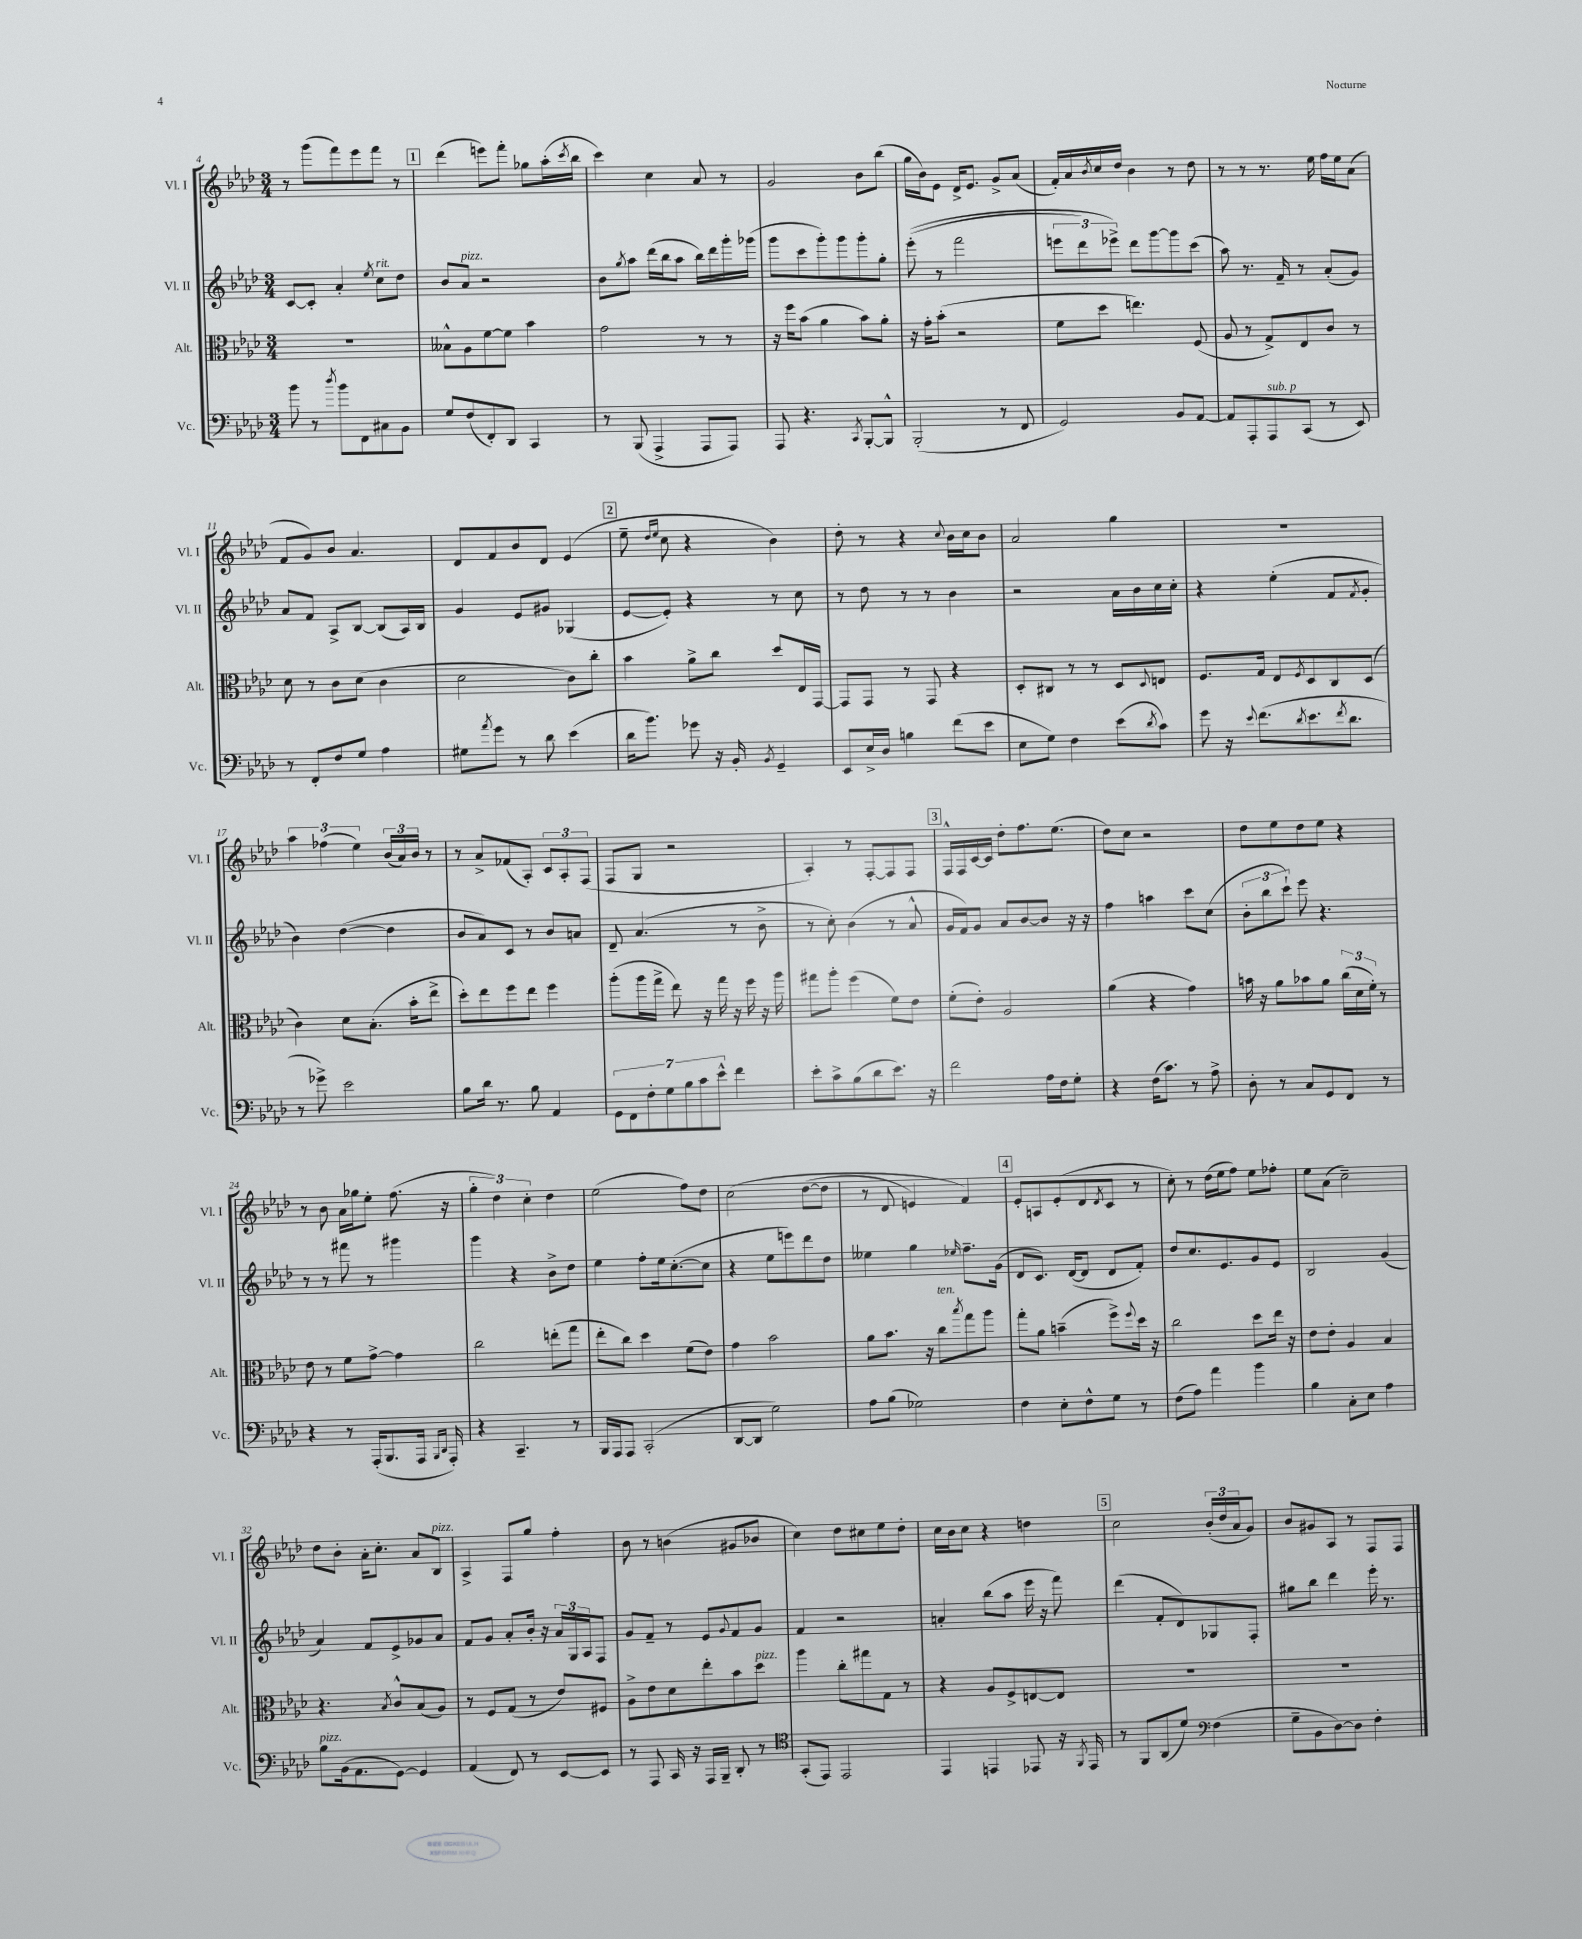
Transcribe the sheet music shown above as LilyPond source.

<<
\new StaffGroup <<
\new Staff = "s0" \with { instrumentName = "Vl. I" shortInstrumentName = "Vl. I" } {
    \clef treble \key aes \major \numericTimeSignature \time 3/4
    r8 g'''8( f'''8) ees'''8 f'''8 r8 |
    \mark \markup { \box "1" } des'''4( e'''8) f'''8-. ges''8 aes''16-.( \acciaccatura { c'''8 } bes''16 |
    c'''4) c''4 aes'8 r8 |
    g'2 bes'8 bes''8( |
    g''16 bes'16) ees'8 des'16-> ees'8. g'8-> aes'8( |
    f'16-.) aes'16 \acciaccatura { bes'8 } c''16 des''16 bes'4 r8 des''8 |
    r8 r8 r8. ees''16 f''16 ees''16 aes'8( |
    f'8 g'8) bes'8 aes'4. |
    des'8 f'8 bes'8 des'8 ees'4( |
    \mark \markup { \box "2" } ees''8-- \grace { des''16 ees''16 } c''8 r4 bes'4) |
    des''8-. r8 r4 \appoggiatura { c''8 } bes'16 c''16 bes'8 |
    aes'2 g''4 |
    R2. |
    \tuplet 3/2 { aes''4 fes''4( ees''4) } \tuplet 3/2 { bes'16( aes'16) bes'16 } r8 |
    r8 aes'8-> fes'8( aes8-.) \tuplet 3/2 { c'8 aes8-. f8( } |
    f8 g8 r2 |
    aes4-.) r8 f8~-. f8 f8 |
    \mark \markup { \box "3" } f16-^ f16 c'16~ c'16 des''8-. f''8. ees''8.( |
    des''8) c''8 r2 |
    des''8 ees''8 des''8 ees''8 r4 |
    r8 bes'8 aes'16 ges''16 ees''8-. f''8.( r16 |
    \tuplet 3/2 { g''4-. des''4) c''4-. } des''4 |
    ees''2( f''8) des''8 |
    c''2\( des''8~( des''8 |
    r8 des'8 e'4) f'4\) |
    \mark \markup { \box "4" } ees'8-. a8 ees'8-.( des'8 \acciaccatura { des'8 } c'8 r8 |
    c''8-.) r8 des''16( ees''16 f''8) ees''8 fes''8-. |
    ees''8 aes'8( c''2--) |
    des''8 bes'8-. aes'16-. c''8.-. aes'8 bes8^\markup { \italic "pizz." } |
    aes4-> f8 g''8 f''4-. |
    bes'8 r8 b'4( gis'8 bes'8 |
    c''4) des''8 cis''8 ees''8 des''8-. |
    c''16 bes'16 c''8 r4 d''4 |
    \mark \markup { \box "5" } c''2 \tuplet 3/2 { bes'16-.( des''16 aes'16 } g'8) |
    bes'8 gis'8 aes8 r8 f8 f8 \bar "|." |
}
\new Staff = "s1" \with { instrumentName = "Vl. II" shortInstrumentName = "Vl. II" } {
    \clef treble \key aes \major \numericTimeSignature \time 3/4
    c'8~ c'8-. aes'4-. \acciaccatura { ees''8 } c''8^\markup { \italic "rit." } des''8 |
    \mark \markup { \box "1" } bes'8 aes'8^\markup { \italic "pizz." } r2 |
    bes'8 \acciaccatura { g''8 } aes''8 des'''16( bes''16 aes''8 bes''16) des'''16 g'''16-. ges'''16( |
    g'''8 c'''8 g'''8-.) g'''8 g'''8-. g''8-. |
    ees'''8-.(\( r8 f'''2 |
    \tuplet 3/2 { e'''8 des'''8) ees'''8->\) } des'''8 g'''8~ g'''8 c'''8( |
    aes''8) r8. f'16-- r8 aes'8-.( g'8) |
    aes'8 f'8 aes8-> bes8~ bes8( aes16) bes16 |
    g'4 ees'8 gis'8 ges4( |
    \mark \markup { \box "2" } ees'8~ ees'8-.) r4 r8 c''8 |
    r8 des''8 r8 r8 bes'4 |
    r2 aes'16 bes'16 c''16 c''16-. |
    r4 ees''4-.( f'8 \acciaccatura { f'8 } g'8-. |
    bes'4) des''4~( des''4 |
    bes'8 aes'8) c'8 r8 bes'8 a'8 |
    des'8-- aes'4.( r8 bes'8-> |
    r8 c''8-.) bes'4( r8 aes'8-^ |
    \mark \markup { \box "3" } g'16 f'16) g'8 aes'8 bes'8~ bes'8 r16 r16 |
    f''4 a''4 c'''8 c''8( |
    \tuplet 3/2 { bes'8-. bes''8 c'''8-!) } ees'''8 r4. |
    r8 r8 fis'''8 r8 gis'''4 |
    g'''4 r4 bes'8-> des''8 |
    ees''4 f''8-. ees''16 c''8.~-.( c''8 |
    r4 ees''8 e'''8) des'''8 des''8 |
    eeses''4 g''4 \grace { ees''16 } f''8.-- g'16( |
    \mark \markup { \box "4" } des'8 c'8.) des'16~( des'8 des'8 f'8-.) |
    des''8 c''8. ees'8. g'8 ees'8 |
    bes2 g'4( |
    aes'4) f'8 ees'8-> ges'8 aes'8 |
    f'8 g'8 aes'8-. bes'16-. r16 \tuplet 3/2 { aes'16 g16 aes16 } f8 |
    g'8 f'8-- r8 ees'8 \appoggiatura { g'8 } f'8 g'8 |
    f'4 r2 |
    a'4-. bes''8( aes''8 ees'''16 r16 f'''8) |
    \mark \markup { \box "5" } des'''4( f'8-. des'8) ges8 f8-. |
    gis''8 bes''8 des'''4 ees'''16-. r8. \bar "|." |
}
\new Staff = "s2" \with { instrumentName = "Alt." shortInstrumentName = "Alt." } {
    \clef alto \key aes \major \numericTimeSignature \time 3/4
    R2. |
    \mark \markup { \box "1" } beses8-^ aes8 f'8~ f'8 bes'4 |
    g'2 r8 r8 |
    r16 f''16 bes'8( aes'4 bes'8) aes'8-. |
    r16 g'16-. bes'8-.( r2 |
    f'8 des''8 e''4.) f8( |
    aes8 r8 g8->) ees8 c'8 r8 |
    des'8 r8 c'8 des'8( c'4 |
    des'2 c'8) c''8-. |
    \mark \markup { \box "2" } bes'4 aes'8-> c''8 des''8 ees16 g,16~ |
    g,8 g,8 r8 g,8 r4 |
    des8-. cis8 r8 r8 des8 \appoggiatura { des8 } e8 |
    f8. g16 ees8 \acciaccatura { f8 } des8 c8 des8( |
    c'4) des'8 bes8.-.( bes'16-. ees''8-> |
    des''8-.) ees''8 f''8 ees''8 f''4 |
    aes''8-.( aes''16 g''16-> ees''8) r16 g''16 r16 f''16 r16 aes''16 |
    gis''8 aes''8-. f''4( f'8) ees'8 |
    \mark \markup { \box "3" } f'8-.( ees'8-.) aes2 |
    aes'4( r4 g'4) |
    b'16 r16 aes'8 bes'8 aes'8 \tuplet 3/2 { c''16( des'16 f'16-.) } r8 |
    ees'8 r8 f'8 g'8~-> g'4 |
    c''2 e''8-.( g''8 |
    ees''8-. c''8) des''4 f'8( ees'8) |
    g'4 bes'2 |
    aes'8 bes'8. r16 c''8^\markup { \italic "ten." } \acciaccatura { bes''8 } g''8 aes''8 |
    \mark \markup { \box "4" } g''8-. aes'8 b'4--( f''8->) \appoggiatura { f''8 } des''16 r16 |
    c''2 des''8 ees''16 r16 |
    ees'8 ees'8-. aes4 bes4 |
    r4. \acciaccatura { bes8 } c'8-^ bes8( aes8) |
    r8 f8 g8( r8 ees'8) fis8 |
    aes8-> ees'8 des'8 ees''8-. bes'8 des''8^\markup { \italic "pizz." } |
    aes''4 c''8-. gis''8 g8 r8 |
    r4 aes8 f8-> e8~ e8 |
    \mark \markup { \box "5" } R2. |
    R2. \bar "|." |
}
\new Staff = "s3" \with { instrumentName = "Vc." shortInstrumentName = "Vc." } {
    \clef bass \key aes \major \numericTimeSignature \time 3/4
    bes'8 r8 \acciaccatura { des''8 } bes'8 f,8 cis8 bes,8 |
    \mark \markup { \box "1" } g8 f8( f,8-.) des,8 c,4 |
    r8 bes,,8( aes,,4-> aes,,8 aes,,8) |
    aes,,8 r4. \acciaccatura { c,8 } bes,,8~-. bes,,8-^ |
    bes,,2-.( r8 f,8 |
    g,2) bes,8 aes,8~ |
    aes,8 aes,,8-. aes,,8^\markup { \italic "sub. p" } c,8( r8 ees,8) |
    r8 f,8-. f8 g8 aes4 |
    gis8 \acciaccatura { aes'8 } g'8 r8 des'8 ees'4( |
    \mark \markup { \box "2" } des'16 bes'8.) ges'8 r16 bes,16-. \acciaccatura { bes,8 } g,4-- |
    ees,8 ees16-> des16 b4 f'8( ees'8 |
    ees8 g8) f4 ees'8( \acciaccatura { des'8 } c'8) |
    g'8 r16 \appoggiatura { ees'8 } f'8.( \acciaccatura { des'8 } ees'8. \acciaccatura { f'8 } des'8. |
    r8 ges'8->) ees'2 |
    bes8 des'16 r8. bes8 aes,4 |
    \tuplet 7/4 { g,8 f,8 f8-. g8 bes8 c'8 ees'8-^ } f'4 |
    ees'8-. c'8-> bes8( des'8 ees'8.) r16 |
    \mark \markup { \box "3" } f'2 aes16 f16 g8-. |
    r4 f16( c'8.) r8 aes8-> |
    des8-. r8 c8 g,8 f,8 r8 |
    r4 r8 aes,,16-.( bes,,8. aes,,16 \grace { bes,,16 des,16 } aes,,16-.) |
    r4 c,4.-- r8 |
    bes,,16 aes,,16 aes,,8 c,2-.( |
    des,8~ des,8 g2) |
    aes8 bes8( ges2) |
    \mark \markup { \box "4" } f4 ees8-. f8-^ g8 r8 |
    f8( aes8) aes'4 bes'4 |
    bes4 c8-. ees8 aes4 |
    bes8^\markup { \italic "pizz." } bes,16( aes,8. g,8~) g,4 |
    aes,4( f,8) r8 ees,8~ ees,8 |
    r8 aes,,8 c,16 r16 aes,,16 bes,,16-- des,8-. r8 |
    \clef tenor g,8-.( ees,8) ees,2 |
    ees,4 e,4 ees,8 r16 \acciaccatura { f,8 } ees,16 |
    \mark \markup { \box "5" } r8 f,8 aes,8( des'8) \clef bass f4( |
    g8-- bes,8 des8~) des8 f4-. \bar "|." |
}
>>
>>
\layout { \context { \Score currentBarNumber = #4 } }
